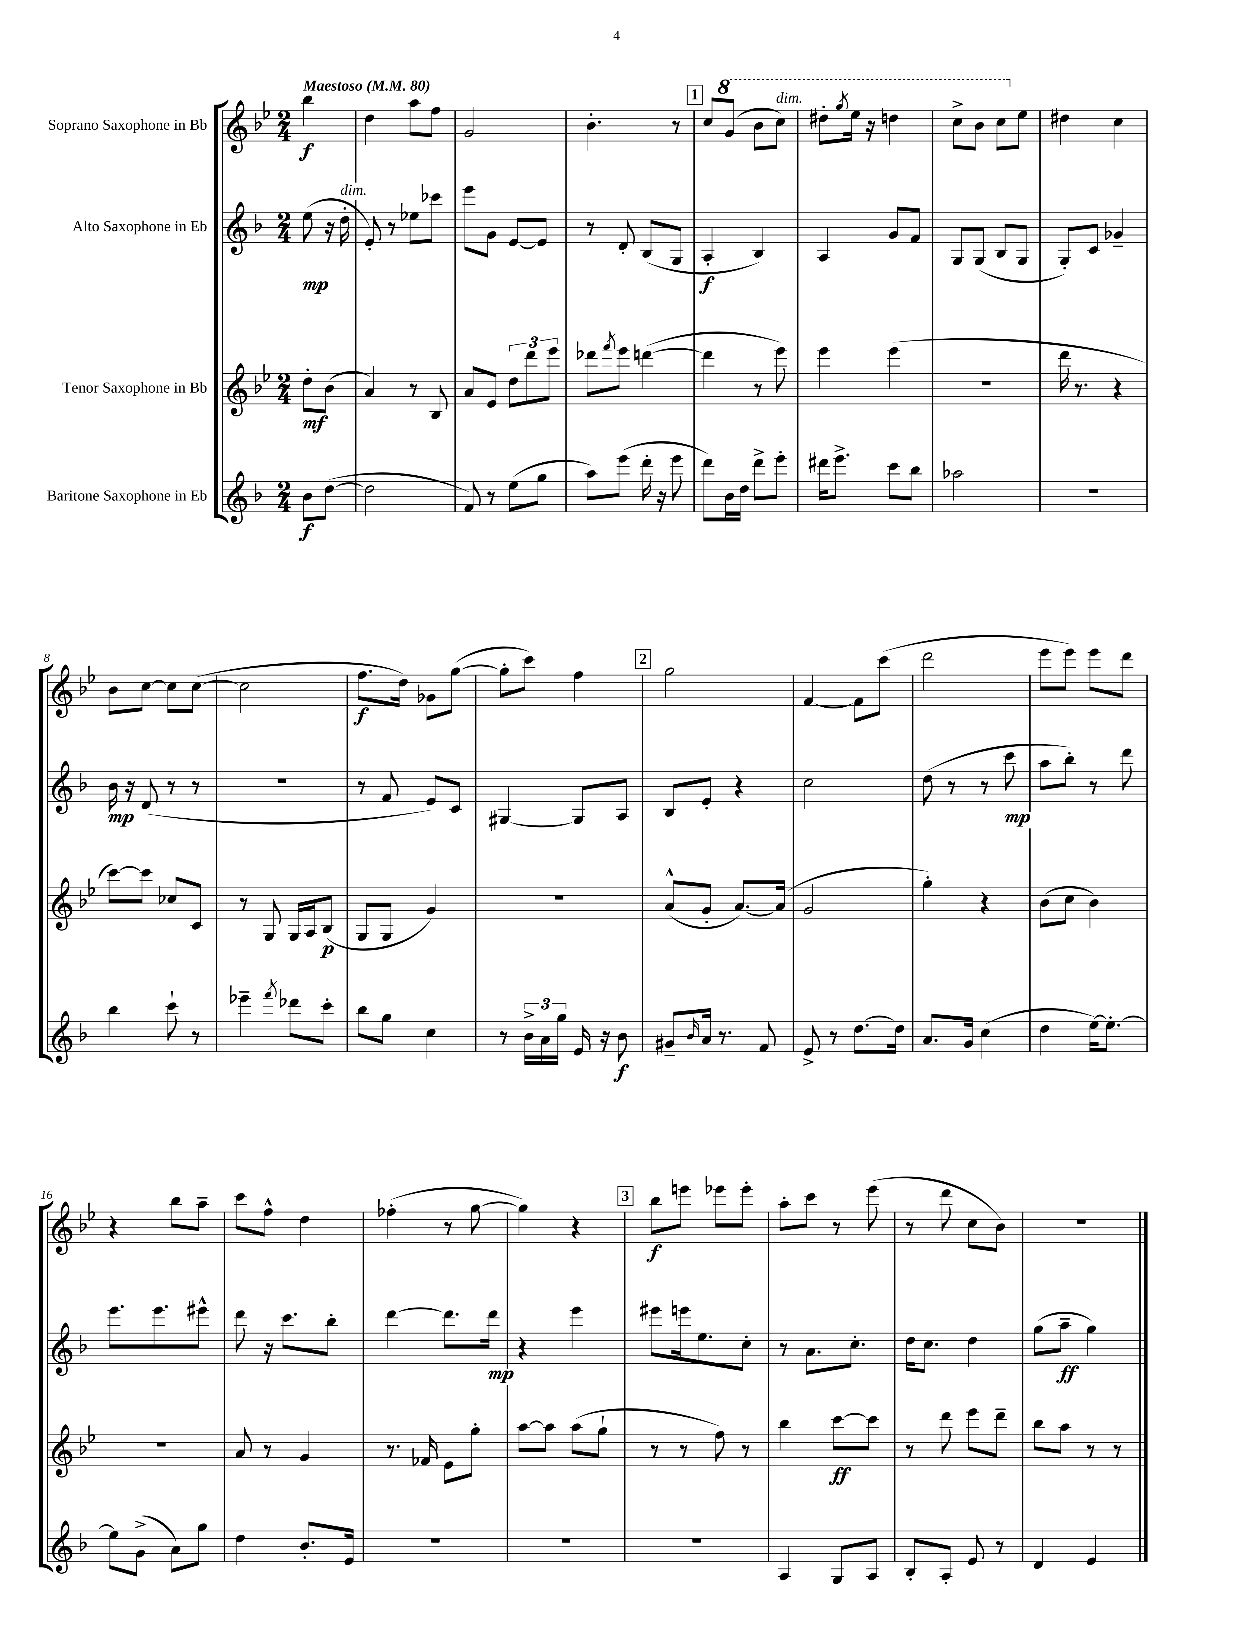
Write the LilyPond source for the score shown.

<<
\new StaffGroup <<
\new Staff = "s0" \with { instrumentName = "Soprano Saxophone in Bb" } {
    \clef treble \key bes \major \numericTimeSignature \time 2/4 \partial 4 \tempo "Maestoso" 4 = 80
    bes''4\f |
    d''4 a''8 f''8 |
    g'2 |
    bes'4.-. r8 |
    \mark \markup { \box "1" } c''8 \ottava #1 g''8( bes''8 c'''8^\markup { \italic "dim." }) |
    dis'''8-. \acciaccatura { g'''8 } ees'''16 r16 d'''4 |
    c'''8-> bes''8 c'''8 \ottava #0 ees''8 |
    dis''4 c''4 |
    bes'8 c''8~ c''8 c''8~( |
    c''2 |
    f''8.\f d''16) ges'8 g''8~( |
    g''8-. c'''8) f''4 |
    \mark \markup { \box "2" } g''2 |
    f'4~ f'8 c'''8( |
    d'''2 |
    ees'''8 ees'''8) ees'''8 d'''8 |
    r4 bes''8 a''8-- |
    c'''8 f''8-^ d''4 |
    fes''4-.( r8 g''8~ |
    g''4) r4 |
    \mark \markup { \box "3" } bes''8\f e'''8 ees'''8 ees'''8-. |
    a''8-. c'''8 r8 ees'''8( |
    r8 d'''8 c''8 bes'8) |
    R2 \bar "|." |
}
\new Staff = "s1" \with { instrumentName = "Alto Saxophone in Eb" } {
    \clef treble \key f \major \numericTimeSignature \time 2/4 \partial 4
    e''8\mp( r16 d''16-.^\markup { \italic "dim." } |
    e'8-.) r8 ees''8 ces'''8 |
    e'''8 g'8 e'8~ e'8 |
    r8 d'8-. bes8( g8 |
    \mark \markup { \box "1" } a4-.\f bes4) |
    a4 g'8 f'8 |
    g8 g8( bes8 g8 |
    g8-.) c'8 ges'4-- |
    bes'16\mp r16 d'8( r8 r8 |
    r2 |
    r8 f'8 e'8) c'8 |
    gis4~ gis8 a8 |
    \mark \markup { \box "2" } bes8 e'8-. r4 |
    c''2 |
    d''8( r8 r8 c'''8\mp |
    a''8 bes''8-.) r8 d'''8 |
    e'''8. e'''8. eis'''8-^ |
    d'''8 r16 c'''8. bes''8-. |
    d'''4~ d'''8. d'''16\mp |
    r4 e'''4 |
    \mark \markup { \box "3" } eis'''8 e'''16 e''8. c''8-. |
    r8 a'8. c''8.-. |
    d''16 c''8. d''4 |
    g''8( a''8--\ff g''4) \bar "|." |
}
\new Staff = "s2" \with { instrumentName = "Tenor Saxophone in Bb" } {
    \clef treble \key bes \major \numericTimeSignature \time 2/4 \partial 4
    d''8-.\mf bes'8( |
    a'4) r8 bes8 |
    a'8 ees'8 \tuplet 3/2 { d''8 d'''8 ees'''8 } |
    des'''8 \acciaccatura { f'''8 } ees'''8 d'''4~( |
    \mark \markup { \box "1" } d'''4 r8 ees'''8) |
    ees'''4 ees'''4( |
    R2 |
    d'''16 r8. r4 |
    c'''8~) c'''8 ces''8 c'8 |
    r8 g8 g16 a16 bes8\p( |
    g8 g8 g'4) |
    r2 |
    \mark \markup { \box "2" } a'8-^( g'8-. a'8.~) a'16( |
    g'2 |
    g''4-.) r4 |
    bes'8( c''8 bes'4) |
    R2 |
    a'8 r8 g'4 |
    r8. fes'16 ees'8 g''8-. |
    a''8~ a''8 a''8( g''8-! |
    \mark \markup { \box "3" } r8 r8 f''8) r8 |
    bes''4 c'''8~\ff c'''8 |
    r8 d'''8 ees'''8 d'''8-- |
    bes''8 a''8 r8 r8 \bar "|." |
}
\new Staff = "s3" \with { instrumentName = "Baritone Saxophone in Eb" } {
    \clef treble \key f \major \numericTimeSignature \time 2/4 \partial 4
    bes'8\f d''8~( |
    d''2 |
    f'8) r8 e''8( g''8 |
    a''8) e'''8( d'''16-. r16 e'''8 |
    \mark \markup { \box "1" } d'''8) bes'16 d''16 d'''8-> e'''8-. |
    dis'''16 e'''8.-> c'''8 bes''8 |
    aes''2 |
    R2 |
    bes''4 c'''8-! r8 |
    ees'''4-- \acciaccatura { f'''8 } des'''8 c'''8-. |
    bes''8 g''8 c''4 |
    r8 \tuplet 3/2 { bes'16-> a'16 g''16 } e'16 r16 bes'8\f |
    \mark \markup { \box "2" } gis'8-- \grace { bes'16 } a'16 r8. f'8 |
    e'8-> r8 d''8.~ d''16 |
    a'8. g'16 c''4( |
    d''4 e''16~) e''8.~-. |
    e''8 g'8->( a'8) g''8 |
    d''4 bes'8.-. e'16 |
    R2 |
    R2 |
    \mark \markup { \box "3" } R2 |
    a4 g8 a8 |
    bes8-. a8-. e'8 r8 |
    d'4 e'4 \bar "|." |
}
>>
>>
